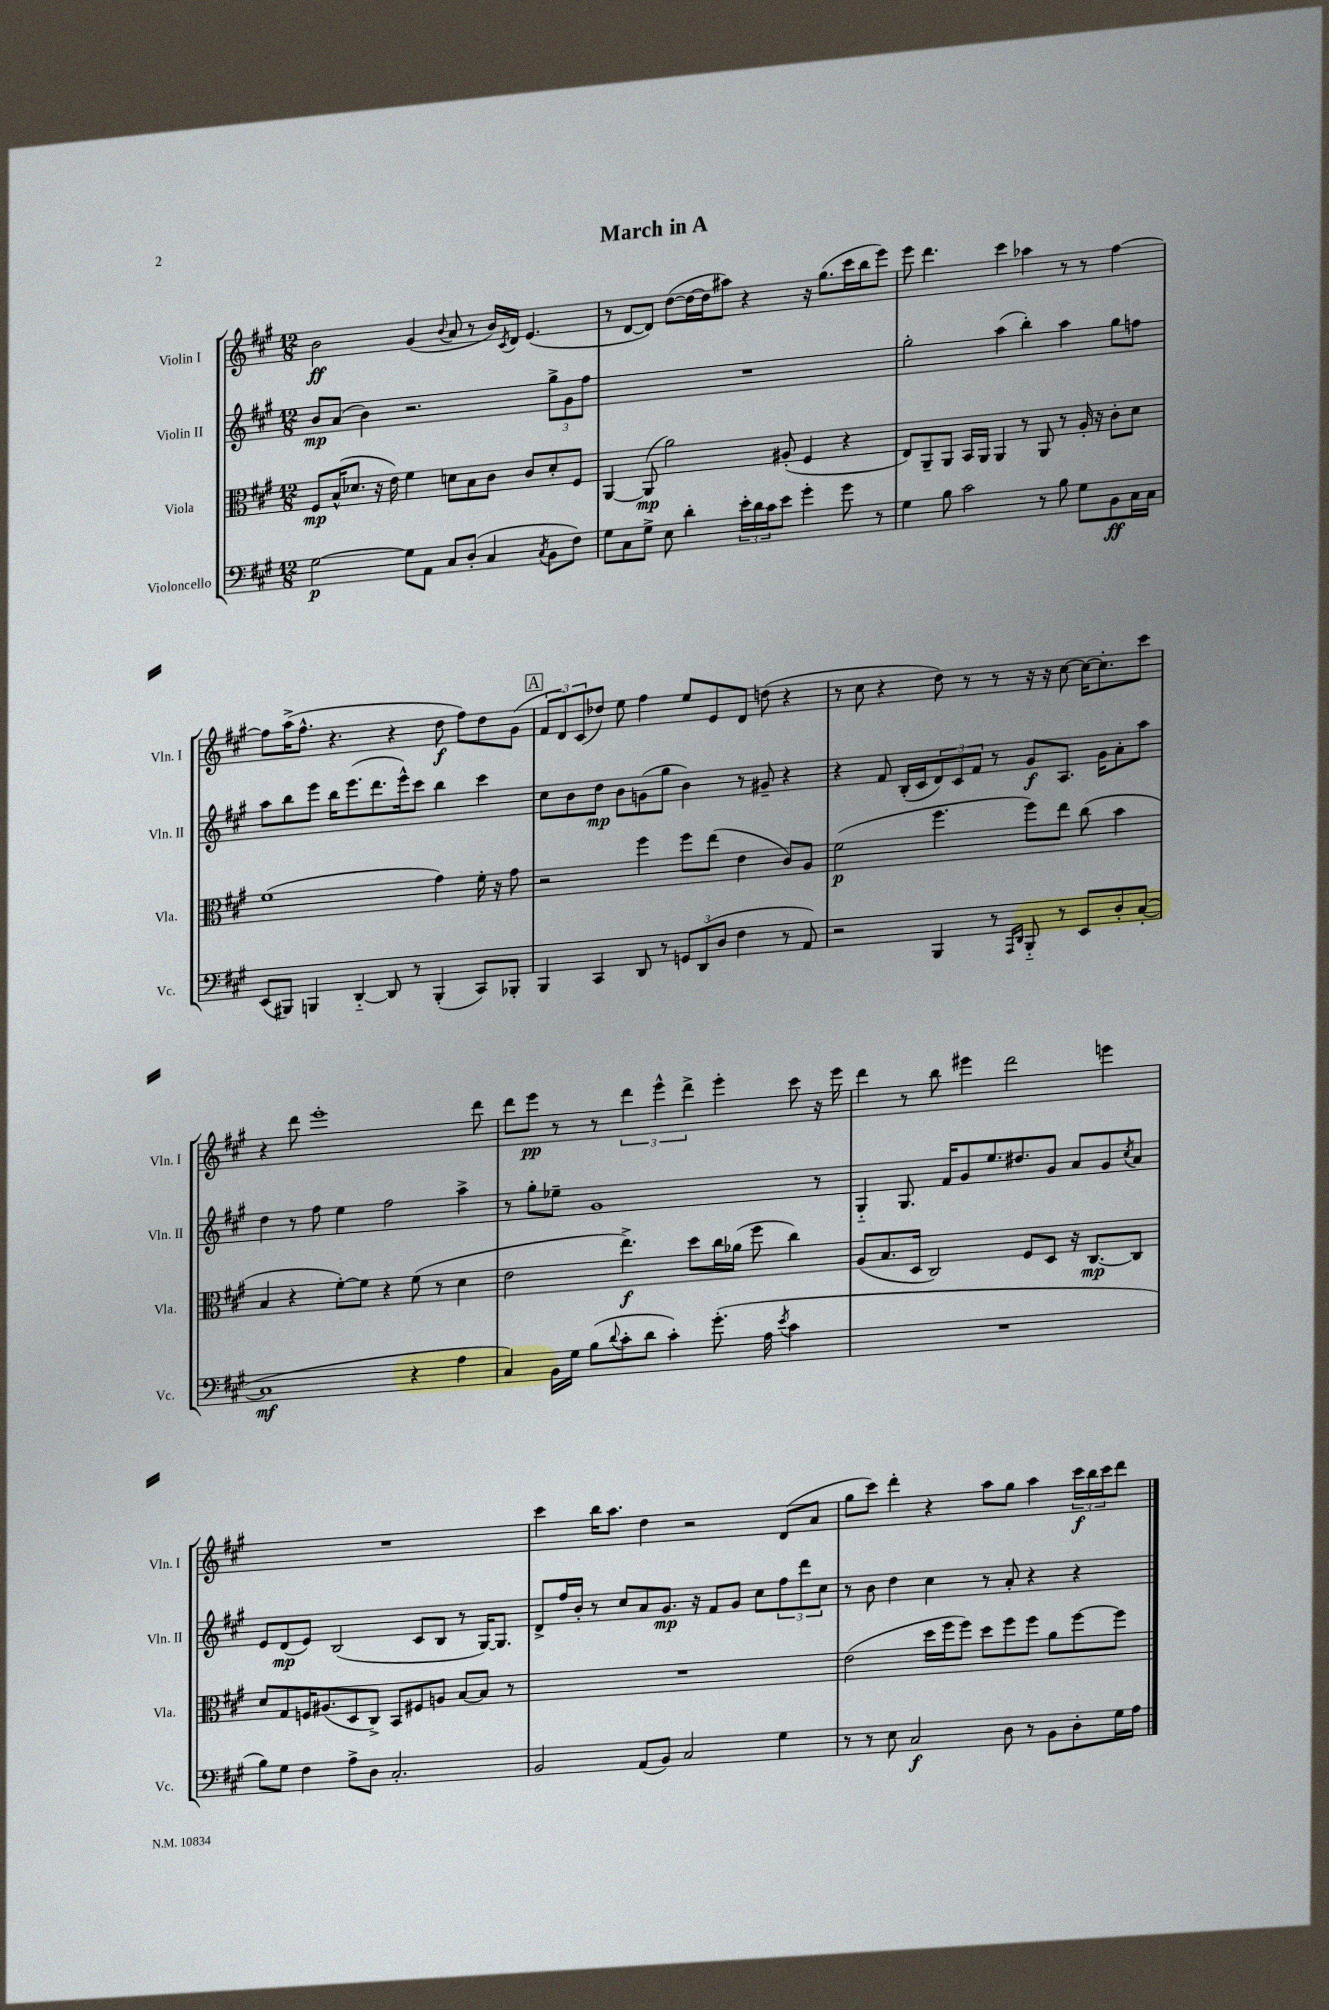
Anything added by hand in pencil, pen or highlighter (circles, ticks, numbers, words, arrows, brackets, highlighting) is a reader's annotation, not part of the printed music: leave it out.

**kern	**dynam	**kern	**dynam	**kern	**dynam	**kern	**dynam
*part4	*part4	*part3	*part3	*part2	*part2	*part1	*part1
*staff4	*staff4	*staff3	*staff3	*staff2	*staff2	*staff1	*staff1
*I"Violoncello	*	*I"Viola	*	*I"Violin II	*	*I"Violin I	*
*I'Vc.	*	*I'Vla.	*	*I'Vln. II	*	*I'Vln. I	*
*clefF4	*	*clefC3	*	*clefG2	*	*clefG2	*
*k[f#c#g#]	*	*k[f#c#g#]	*	*k[f#c#g#]	*	*k[f#c#g#]	*
*M12/8	*	*M12/8	*	*M12/8	*	*M12/8	*
=1	=1	=1	=1	=1	=1	=1	=1
[2G#\	p	8F#/L	mp	8b/L	mp	2b\	ff
.	.	(16B^^/K	.	(8a/J	.	.	.
.	.	8.d-X/J	.	.	.	.	.
.	.	.	.	4b\)	.	.	.
.	.	16r	.	.	.	.	.
.	.	16e\)	.	.	.	.	.
8G#\L]	.	4f#\	.	2.r	.	(4g#/	.
8AA\J	.	.	.	.	.	.	.
.	.	.	.	.	.	8qqb/	.
8C#/L	.	8dn\L	.	.	.	8a/	.
(8D'/J	.	8B\	.	.	.	8r	.
4C#/	.	8c#\J	.	.	.	16b/LL)	.
.	.	.	.	.	.	8qc#/	.
.	.	.	.	.	.	16d/JJ	.
.	.	8c#/L	.	.	.	(4.e/	.
8qC#/	.	.	.	.	.	.	.
8BB\L	.	8d'/	.	12gg#^\L	.	.	.
.	.	.	.	12g#\	.	.	.
8F#\J)	.	8F#/J	.	.	.	.	.
.	.	.	.	12ff#\J	.	.	.
=2	=2	=2	=2	=2	=2	=2	=2
8G#\L	.	[4AA/	.	1.r	.	8r	.
8C#\	.	.	.	.	.	[8d/L	.
8G#^\J	.	(8AA/]	mp	.	.	8d/J])	.
8E\	.	2a\)	.	.	.	([8dd\L	.
4d'\	.	.	.	.	.	16dd\L_	.
.	.	.	.	.	.	16dd\J]	.
.	.	.	.	.	.	8aa#X\J)	.
24e'\LL	.	.	.	.	.	4r	.
24d\	.	.	.	.	.	.	.
24c#\J	.	.	.	.	.	.	.
8e\J	.	(8A#X'/	.	.	.	.	.
4g#'\	.	4F#/	.	.	.	16r	.
.	.	.	.	.	.	(8.gg#\L	.
8g#\	.	4r	.	.	.	16ccc#\L	.
.	.	.	.	.	.	16bb\J	.
8r	.	.	.	.	.	8eee\J)	.
=3	=3	=3	=3	=3	=3	=3	=3
4G#\	.	8E/L)	.	2gg#'\	.	8eee\	.
.	.	8AA~/	.	.	.	4.ddd\	.
8B\	.	8AA/J	.	.	.	.	.
2c#\	.	16BB/LL	.	.	.	.	.
.	.	16AA/JJ	.	.	.	.	.
.	.	4AA/	.	(4aa\	.	4ccc#\	.
.	.	8r	.	4bb'\)	.	4aa-X\	.
8r	.	8AA/	.	.	.	.	.
8B\	.	8r	.	4aa\	.	8r	.
8G#\L	.	16A'/	.	.	.	8r	.
.	.	16r	.	.	.	.	.
8BB\	ff	8c#'\L	.	8gg#\L	.	[4ff#\	.
16C#\L	.	8d\J	.	8ffn\J	.	.	.
16C#\JJ	.	.	.	.	.	.	.
!!LO:LB:g=z
=4	=4	=4	=4	=4	=4	=4	=4
(8EE/L	.	(1f#	.	8aa\L	.	8ff#\L]	.
8BBB#X/J)	.	.	.	8bb\	.	(16aa^\K	.
.	.	.	.	.	.	8.ff#^^\J	.
4BBBn/	.	.	.	8eee\J	.	.	.
.	.	.	.	16bb\KL	.	4.r	.
.	.	.	.	(8.eee\	.	.	.
[4DD/	.	.	.	.	.	.	.
.	.	.	.	8.ddd\	.	.	.
8DD/]	.	.	.	.	.	4r	.
.	.	.	.	16eee^^\k)	.	.	.
8r	.	.	.	8ccc#\J	.	.	.
(4BBB'/	.	4g#\)	.	4bb\	.	8dd\	f
.	.	.	.	.	.	8ff#\L)	.
8CC#/L)	.	16f#'\	.	4ccc#\	.	8dd\	.
.	.	16r	.	.	.	.	.
8BBB-X'/J	.	8g#\	.	.	.	(8g#\J	.
!!LO:REH:place=s1:t=A
=5	=5	=5	=5	=5	=5	=5	=5
4BBB/	.	2r	.	8cc#\L	.	12f#/L	.
.	.	.	.	.	.	12d/)	.
.	.	.	.	8b\	.	.	.
.	.	.	.	.	.	(12c#/	.
4CC#/	.	.	.	8dd\J	mp	8dd-X/J)	.
.	.	.	.	8b\L	.	8ee\	.
8DD/	.	4ff#\	.	(8gn\	.	4ff#\	.
8r	.	.	.	8gg#\J	.	.	.
12GGn/L	.	8ff#\L	.	4b\)	.	8ee/L	.
(12DD/	.	.	.	.	.	.	.
.	.	(8ee\J	.	.	.	8e/	.
12D/J	.	.	.	.	.	.	.
4F#\	.	4e\	.	8r	.	8d/J	.
.	.	.	.	8g#X~/	.	(8ddn\	.
8r	.	8c#/L)	.	4r	.	4r	.
8AA/)	.	8A/J	.	.	.	.	.
=6	=6	=6	=6	=6	=6	=6	=6
2r	.	(2f#\	p	4r	.	8r	.
.	.	.	.	.	.	8cc#\	.
.	.	.	.	8f#/	.	4r	.
.	.	.	.	(16B'/LL	.	.	.
.	.	.	.	16c#/J	.	.	.
4BBB/	.	4.ff#\	.	12d/)	.	8dd\)	.
.	.	.	.	12c#/	.	.	.
.	.	.	.	.	.	8r	.
.	.	.	.	12f#/J	.	.	.
8r	.	.	.	8r	.	8r	.
16qqAAA/LL	.	.	.	.	.	.	.
16qqDD/JJ	.	.	.	.	.	.	.
8BBB/	.	8ff#\L)	.	8g#/L	f	16r	.
.	.	.	.	.	.	16r	.
8r	.	8ee\J	.	8.A/J	.	[8cc#\	.
8EE/L	.	(8cc#\	.	.	.	16cc#\KL_	.
.	.	.	.	16g#\KL	.	8.cc#'\]	.
8D'/	.	4b\	.	8a'\	.	.	.
([8C#'/J	.	.	.	8aa\J	.	8ccc#\J	.
!!LO:LB:g=z
=7	=7	=7	=7	=7	=7	=7	=7
1C#]	mf	4B/	.	4dd\	.	4r	.
.	.	4r	.	8r	.	8ddd\	.
.	.	.	.	8ff#\	.	1eee'	.
.	.	[8f#'\L)	.	4ee\	.	.	.
.	.	8f#\J]	.	.	.	.	.
.	.	4r	.	2ff#\	.	.	.
4r	.	(8f#\	.	.	.	.	.
.	.	8r	.	.	.	.	.
4A\	.	4d\	.	4aa^\	.	.	.
.	.	.	.	.	.	8ddd\	.
=8	=8	=8	=8	=8	=8	=8	=8
4C#/)	.	2e\	.	8r	.	8ddd\L	.
.	.	.	.	8gg#'\L	.	8eee\J	pp
16BB\LL	.	.	.	8ee-X~\J	.	8r	.
16G#\JJ	.	.	.	.	.	.	.
(8B\L	.	.	.	1g#	.	8r	.
8qqd/	.	.	.	.	.	.	.
8c#'\	.	4.ee^\)	f	.	.	6ddd\	.
8d\J	.	.	.	.	.	.	.
.	.	.	.	.	.	6eee^^\	.
4c#'\)	.	.	.	.	.	.	.
.	.	.	.	.	.	6ddd^\	.
.	.	8dd\L	.	.	.	.	.
(8.g#'\	.	16cc#\L	.	.	.	4eee'\	.
.	.	(16a-X\JJ	.	.	.	.	.
.	.	8ff#\	.	.	.	.	.
16A\	.	.	.	.	.	.	.
8qe/	.	.	.	.	.	.	.
4c#\	.	4cc#\)	.	.	.	8ccc#\	.
.	.	.	.	8r	.	16r	.
.	.	.	.	.	.	16eee\	.
=9	=9	=9	=9	=9	=9	=9	=9
1.r	.	(8A/L	.	4G#/	.	4ddd\	.
.	.	8.B/	.	.	.	.	.
.	.	.	.	8.G#/	.	8r	.
.	.	16D/Jk	.	.	.	.	.
.	.	2C#/)	.	.	.	8bb\	.
.	.	.	.	16f#/KL	.	.	.
.	.	.	.	8g#/	.	4eee#X\	.
.	.	.	.	8.ee/	.	.	.
.	.	.	.	.	.	2ddd\	.
.	.	.	.	8.dd#X/	.	.	.
.	.	8F#/L	.	.	.	.	.
.	.	8D/J	.	8g#/J	.	.	.
.	.	16r	.	8a/L	.	.	.
.	.	[8.C#/L	mp	.	.	.	.
.	.	.	.	8g#/	.	4eeen\	.
.	.	.	.	8qcc#/	.	.	.
.	.	8C#/J]	.	8a/J	.	.	.
!!LO:LB:g=z
=10	=10	=10	=10	=10	=10	=10	=10
8B\L)	.	8d/L	.	8e/L	.	1.r	.
8G#\J	.	8G#/	.	(8d/	mp	.	.
4F#\	.	16Fn/K	.	8e/J)	.	.	.
.	.	(8.A#X/	.	.	.	.	.
.	.	.	.	(2B/	.	.	.
8A^\L	.	8D/	.	.	.	.	.
8D\J	.	8C#^/J)	.	.	.	.	.
2.C#'/	.	8BB/L	.	.	.	.	.
.	.	8F#X/	.	8c#/L	.	.	.
.	.	8An/J	.	8B/J	.	.	.
.	.	[8B/L	.	8r	.	.	.
.	.	8B/J]	.	[16G#/KL)	.	.	.
.	.	.	.	8.G#/J]	.	.	.
.	.	8r	.	.	.	.	.
=11	=11	=11	=11	=11	=11	=11	=11
2BB/	.	1.r	.	8d^/L	.	4ccc#\	.
.	.	.	.	16ff#/L	.	.	.
.	.	.	.	16b'/JJ	.	.	.
.	.	.	.	8r	.	16bb\KL	.
.	.	.	.	.	.	8.aa\J	.
.	.	.	.	8cc#/L	.	.	.
(8AA/L	.	.	.	8a/	.	4dd\	.
8BB/J)	.	.	.	8.g#/J	mp	.	.
2C#/	.	.	.	.	.	2r	.
.	.	.	.	16r	.	.	.
.	.	.	.	8f#/L	.	.	.
.	.	.	.	8g#/J	.	.	.
.	.	.	.	8cc#\L	.	.	.
4G#\	.	.	.	12ff#\	.	(8d/L	.
.	.	.	.	12ddd\	.	.	.
.	.	.	.	.	.	8a/J	.
.	.	.	.	12cc#\J	.	.	.
=12	=12	=12	=12	=12	=12	=12	=12
8r	.	(2e\	.	8r	.	8gg#\L	.
8r	.	.	.	8b\	.	8ccc#\J)	.
8E\	.	.	.	4dd\	.	4ddd'\	.
2C#/	f	.	.	.	.	.	.
.	.	16dd\LL	.	4cc#\	.	4r	.
.	.	16ff#\J	.	.	.	.	.
.	.	8ff#\J)	.	.	.	.	.
.	.	8dd\L	.	8r	.	8aa\L	.
8D\	.	8ff#\	.	8a'/	.	8gg#\J	.
8r	.	8ff#\J	.	4r	.	4aa\	.
8BB\L	.	8a\L	.	.	.	.	.
8D'\	.	[8ff#\	.	4r	.	24ccc#\LL	f
.	.	.	.	.	.	24bb\	.
.	.	.	.	.	.	24ccc#\J	.
16G#\L	.	8ff#\J]	.	.	.	8ddd\J	.
16A\JJ	.	.	.	.	.	.	.
==	==	==	==	==	==	==	==
*-	*-	*-	*-	*-	*-	*-	*-
